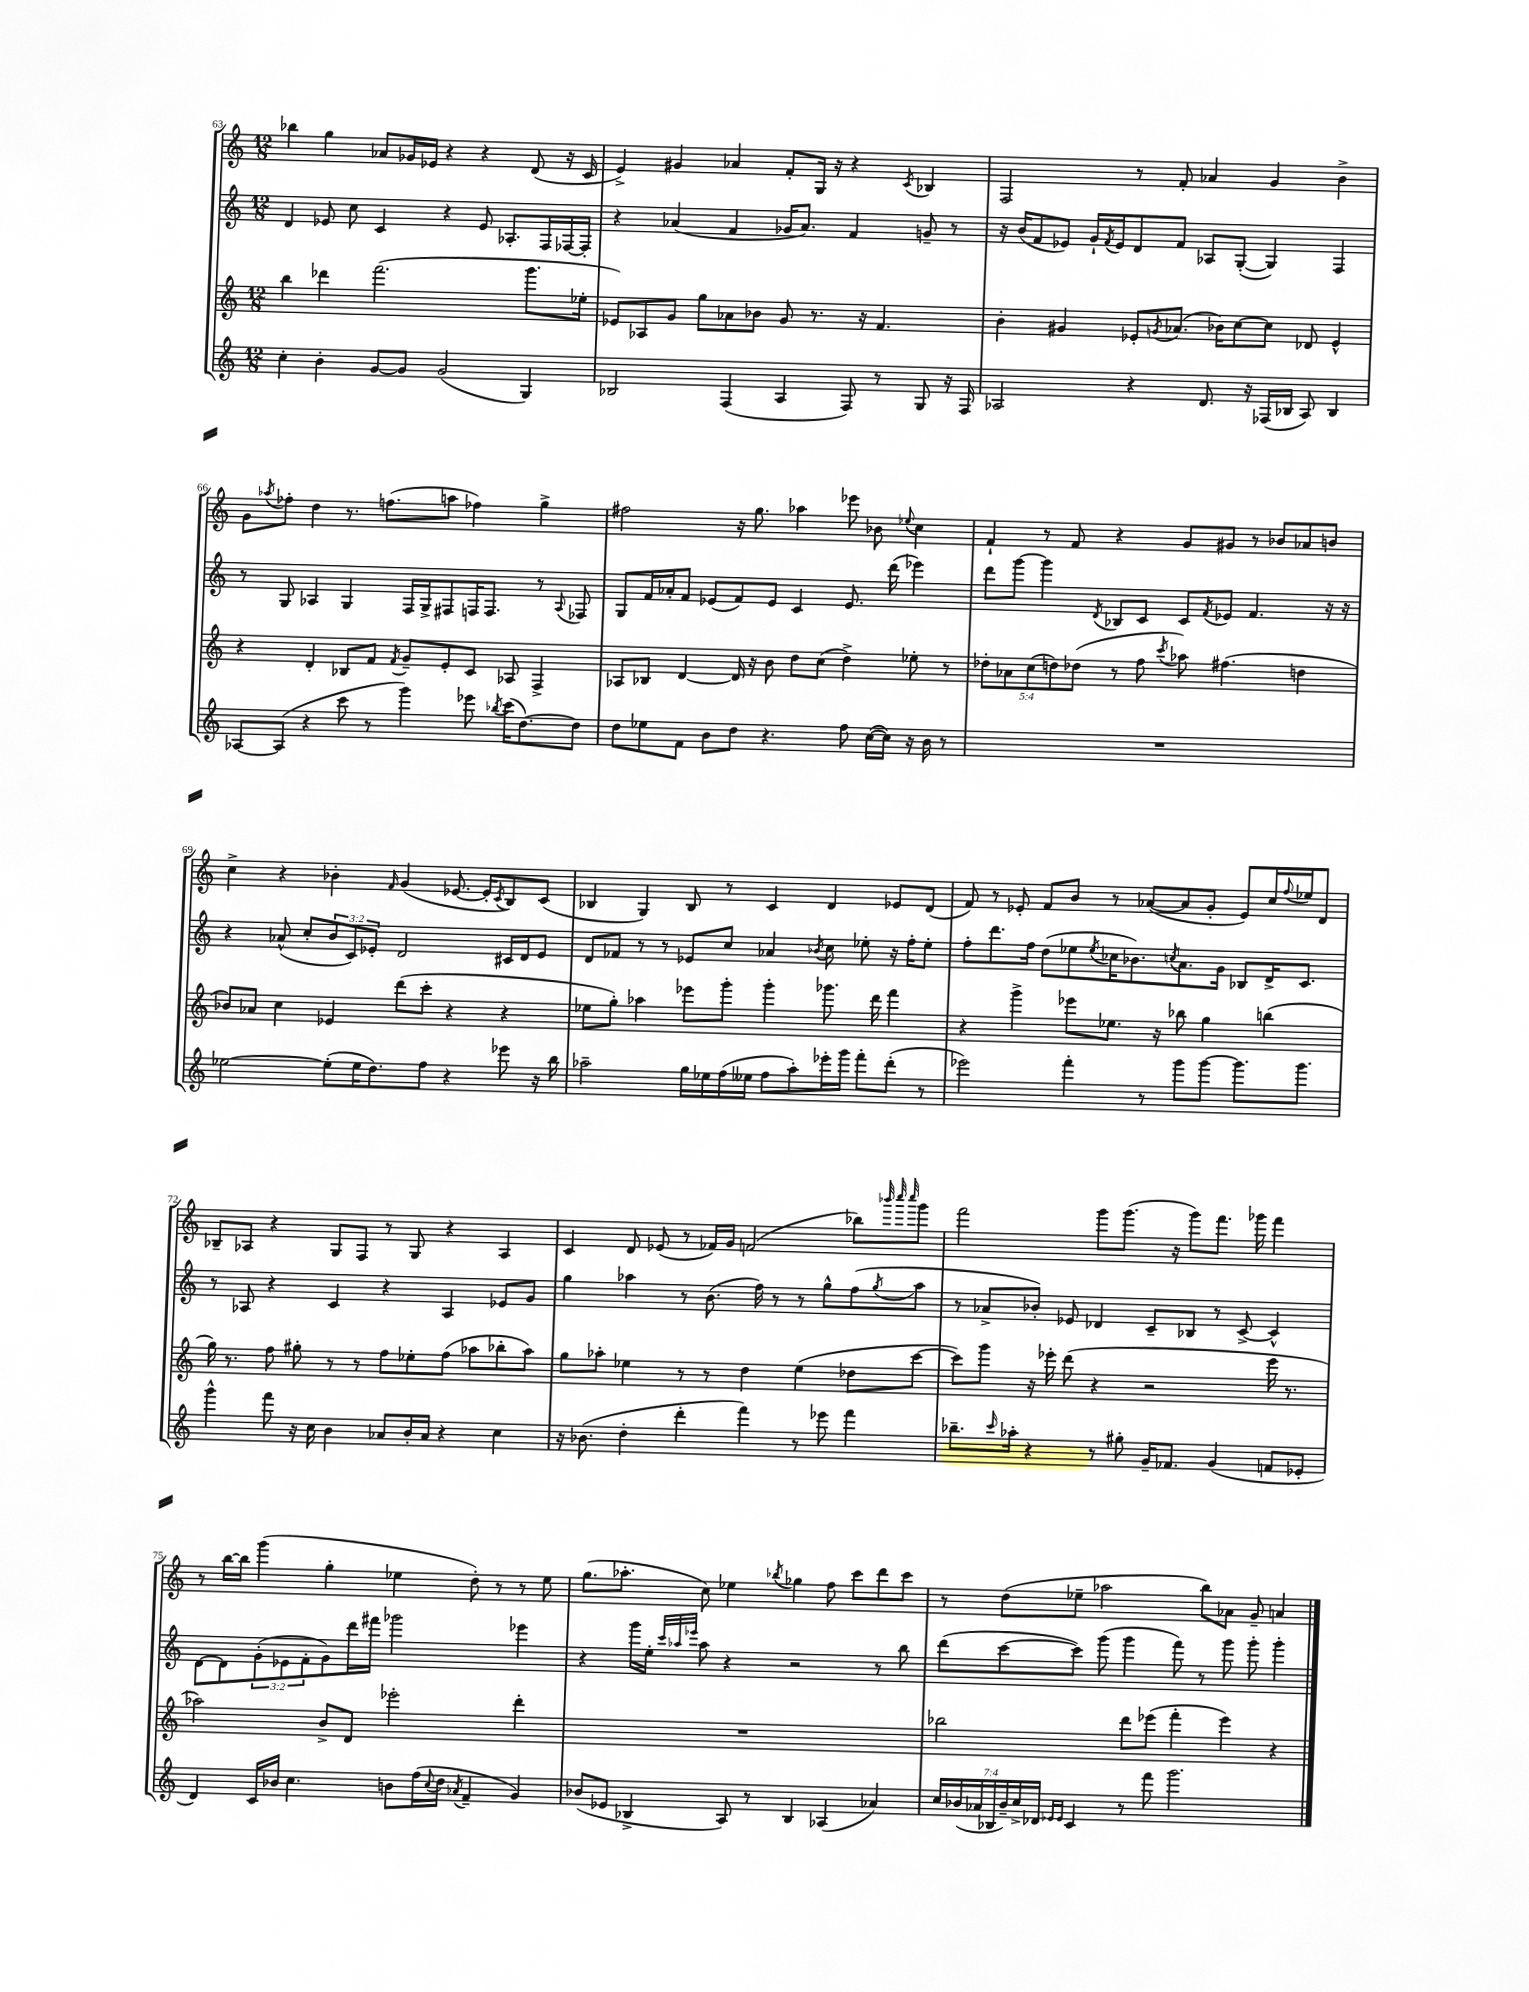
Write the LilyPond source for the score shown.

<<
\new StaffGroup <<
\new Staff = "s0" {
    \clef treble \key c \major \numericTimeSignature \time 12/8
    bes''4 g''4 aes'8 ges'16 ees'16 r4 r4 d'8( r16 c'16 |
    e'4->) gis'4 aes'4 f'8-. g16 r16 r4 \acciaccatura { c'8 } bes4 |
    f2 r8 f'8-. aes'4 g'4 b'4-> |
    g'8 \acciaccatura { aes''8 } fes''8-. d''4 r8. f''8.( a''8 fes''4) g''4-> |
    fis''2 r16 g''8. aes''4 ees'''8 bes'8 \appoggiatura { ees''8 } c''4 |
    f'4-! r8 f'8 r4 g'8 gis'8 r8 bes'8 aes'8 b'8 |
    c''4-> r4 bes'4-. \grace { f'16 } g'4( ees'8.~ ees'16-. \acciaccatura { c'8 } b8) c'8( |
    bes4 g4) bes8 r8 c'4 d'4 ees'8 d'8( |
    f'8) r8 ees'8-. f'8 b'8 r8 aes'8~( aes'8 g'8-. ees'8) c''16 \appoggiatura { f''8 } ees''16 d'8 |
    bes8-- aes8 r4 g8 f8 r8 g8 r4 aes4 |
    c'4 d'8 ees'8( r8 fes'16) g'16 f'2( bes''8) \grace { bes'''32 c''''32 c''''32 } g'''8 |
    f'''2 g'''8 g'''8.( r16 g'''8) f'''8. ges'''16 f'''4 |
    r8 b''16~ b''16 g'''4( g''4-. ees''4 d''8-.) r8 r8 ees''8 |
    g''8.( aes''8.-. c''8) ees''4 \acciaccatura { bes''8 } ges''4 f''8 c'''8 d'''8 c'''8 |
    r8 d''8( ees''8-- aes''2 b''8) aes'8 g'8-- a'4 \bar "|." |
}
\new Staff = "s1" {
    \clef treble \key c \major \numericTimeSignature \time 12/8 \override Staff.TupletNumber.text = #tuplet-number::calc-fraction-text
    d'4 ees'8 c''8 c'4 r4 ees'8 aes8.-. f16 fes16~ fes16-. |
    r4 aes'4( f'4 ges'16 aes'8.) f'4 g'8-- r8 |
    r16 b'16( f'8 ees'8) g'16-! \acciaccatura { f'8 } ees'16 d'8 f'8 aes8 g8~-.( g4) f4 |
    r8 g8 aes4 g4 f16 g16-> fis8 f16 f8. r8 \appoggiatura { aes8 } fes8 |
    g8 f'16 aes'16-. f'8 ees'8( f'8) ees'8 c'4 ees'8. d'''16( ees'''4) |
    d'''8 g'''8~ g'''4 \acciaccatura { d'8 } bes8 c'8 c'8 \acciaccatura { f'8 } ees'8 f'4. r16 r16 |
    r4 aes'8-^( c''8-. \tuplet 3/2 { b'8 c'8) ees'8-. } d'2 cis'16 d'16 ees'8 |
    d'8 fes'8 r8 r8 ees'8 c''8 aes'4 \acciaccatura { bes'8 } c''8 ees''8-. r16 f''16-. ees''8-. |
    f''8-. d'''8. f''16 d''8( ees''8 \acciaccatura { ees''8 } ces''16 bes'8.) \acciaccatura { c''8 } a'8. g'16 bes8 d'16-> c'8. |
    r8 aes8 r4 c'4 r4 aes4 ees'8 g'8 |
    g''4 aes''4 r8 b'8.( f''16) r8 r8 g''8-^ f''8( \acciaccatura { g''8 } aes''8 |
    r8 aes'8-> bes'8-.) ees'8 des'4 c'8-- bes8 r8 c'8~-> c'4-^ |
    d'8~ d'8 \tuplet 3/2 { g'8-.( ees'8 f'8-. } g'8) d'''16 fis'''16 ges'''2 ees'''4 |
    r4 g'''16 e''16-. \grace { c'''32 aes''32 ees'''32 } aes''8 r4 r2 r8 b''8 |
    d'''8( c'''8~ c'''8) g'''8( g'''4 f'''8) r8 g'''8 g'''8-. g'''4-. \bar "|." |
}
\new Staff = "s2" {
    \clef treble \key c \major \numericTimeSignature \time 12/8 \override Staff.TupletNumber.text = #tuplet-number::calc-fraction-text
    b''4 des'''4 f'''2.( g'''8. ees''16-. |
    ees'8) aes8 g'8 g''8 aes'8 bes'8 g'8 r8. r16 f'4. |
    b'4-. gis'4 ees'8-. \acciaccatura { g'8 } aes'8.( bes'16) c''8~ c''8 des'8 ees'4-^ |
    r4 d'4-. bes8 f'8 \acciaccatura { f'8 } g'8-- e'8-. c'8 aes8 f4-> |
    aes8 bes8 d'4~ d'16 r16 b'8 d''8 c''8( d''4->) ees''8-. r8 |
    \tuplet 5/4 { des''8-. aes'8 c''8( d''8) des''8( } r8 f''8 \acciaccatura { c'''8 } aes''8) fis''4.( d''4 |
    bes'8) aes'8 c''4 ees'4 d'''8( c'''8-. r4 r4 |
    ees''8 g''8-.) aes''4 ees'''8 g'''8-. g'''4-. ges'''8. d'''16 f'''4 |
    r4 g'''4-> ees'''8 ees''8. r16 bes''8 g''4 b''4( |
    g''16) r8. f''8 gis''8-. r8 r8 f''8 ees''8-. f''8( aes''8 bes''8-. aes''8) |
    g''8 aes''8-. ees''4 r8 r8 d''4 ees''4( des''8 c'''8~ |
    c'''8) g'''8 r16 ees'''16-. d'''8( r4 r2 ees'''16 r8. |
    aes''2) b'8-> d'8 ees'''2-. d'''4-. |
    R1. |
    bes''2 d'''8 ees'''8( f'''4-. ees'''4) r4 \bar "|." |
}
\new Staff = "s3" {
    \clef treble \key c \major \numericTimeSignature \time 12/8 \override Staff.TupletNumber.text = #tuplet-number::calc-fraction-text
    c''4-. b'4-. g'8~ g'8 g'2( g4) |
    bes2 f4( a4 f8) r8 g8 r16 f16 |
    aes2 r4 d'8. r16 fes16( bes16 aes8) bes4 |
    aes8~ aes8( r4 c'''8 r8 g'''4) ees'''8 \acciaccatura { bes''8 } c'''16( d''8.~) d''8 |
    d''8 ees''8 f'8 b'8 d''8 r4. f''8 c''16~( c''16) r16 b'16 r8 |
    R1. |
    ees''2~ ees''8-.( ees''16 d''8.) f''8 r4 ees'''8 r16 b''16 |
    aes''2-- g''16 ees''16 f''16( eeses''16 f''8 aes''8-.) ees'''16-. g'''16 f'''8-. d'''8-.( r8 |
    ees'''2) f'''4-. r8 g'''8 g'''8~ g'''8. g'''8. |
    g'''4-^ f'''8 r16 c''16 b'4 aes'8 b'16-. aes'16 r4 c''4 |
    r16 bes'8.( d''4-. d'''4-. f'''4) r8 ees'''8 f'''4 |
    bes''8.-- \grace { c'''16 } aes''16-. r4 r8 gis''8-. g'16-- fes'8. g'4( f'8 ees'8-. |
    d'4) c'16 bes'16 c''4. b'8 f''16( \appoggiatura { c''8 } d''16 \acciaccatura { aes'8 } f'4-- g'4) |
    bes'8( ees'8 bes4-> a8) r8 bes4 aes4( aes'4) |
    \tuplet 7/4 { c''16 bes'16( aes'16 bes16 bes'16--) c''16-> des'16 } \grace { ees'16 ees'16 } c'4 r8 f'''8 g'''2. \bar "|." |
}
>>
>>
\layout { \context { \Score currentBarNumber = #63 } }
